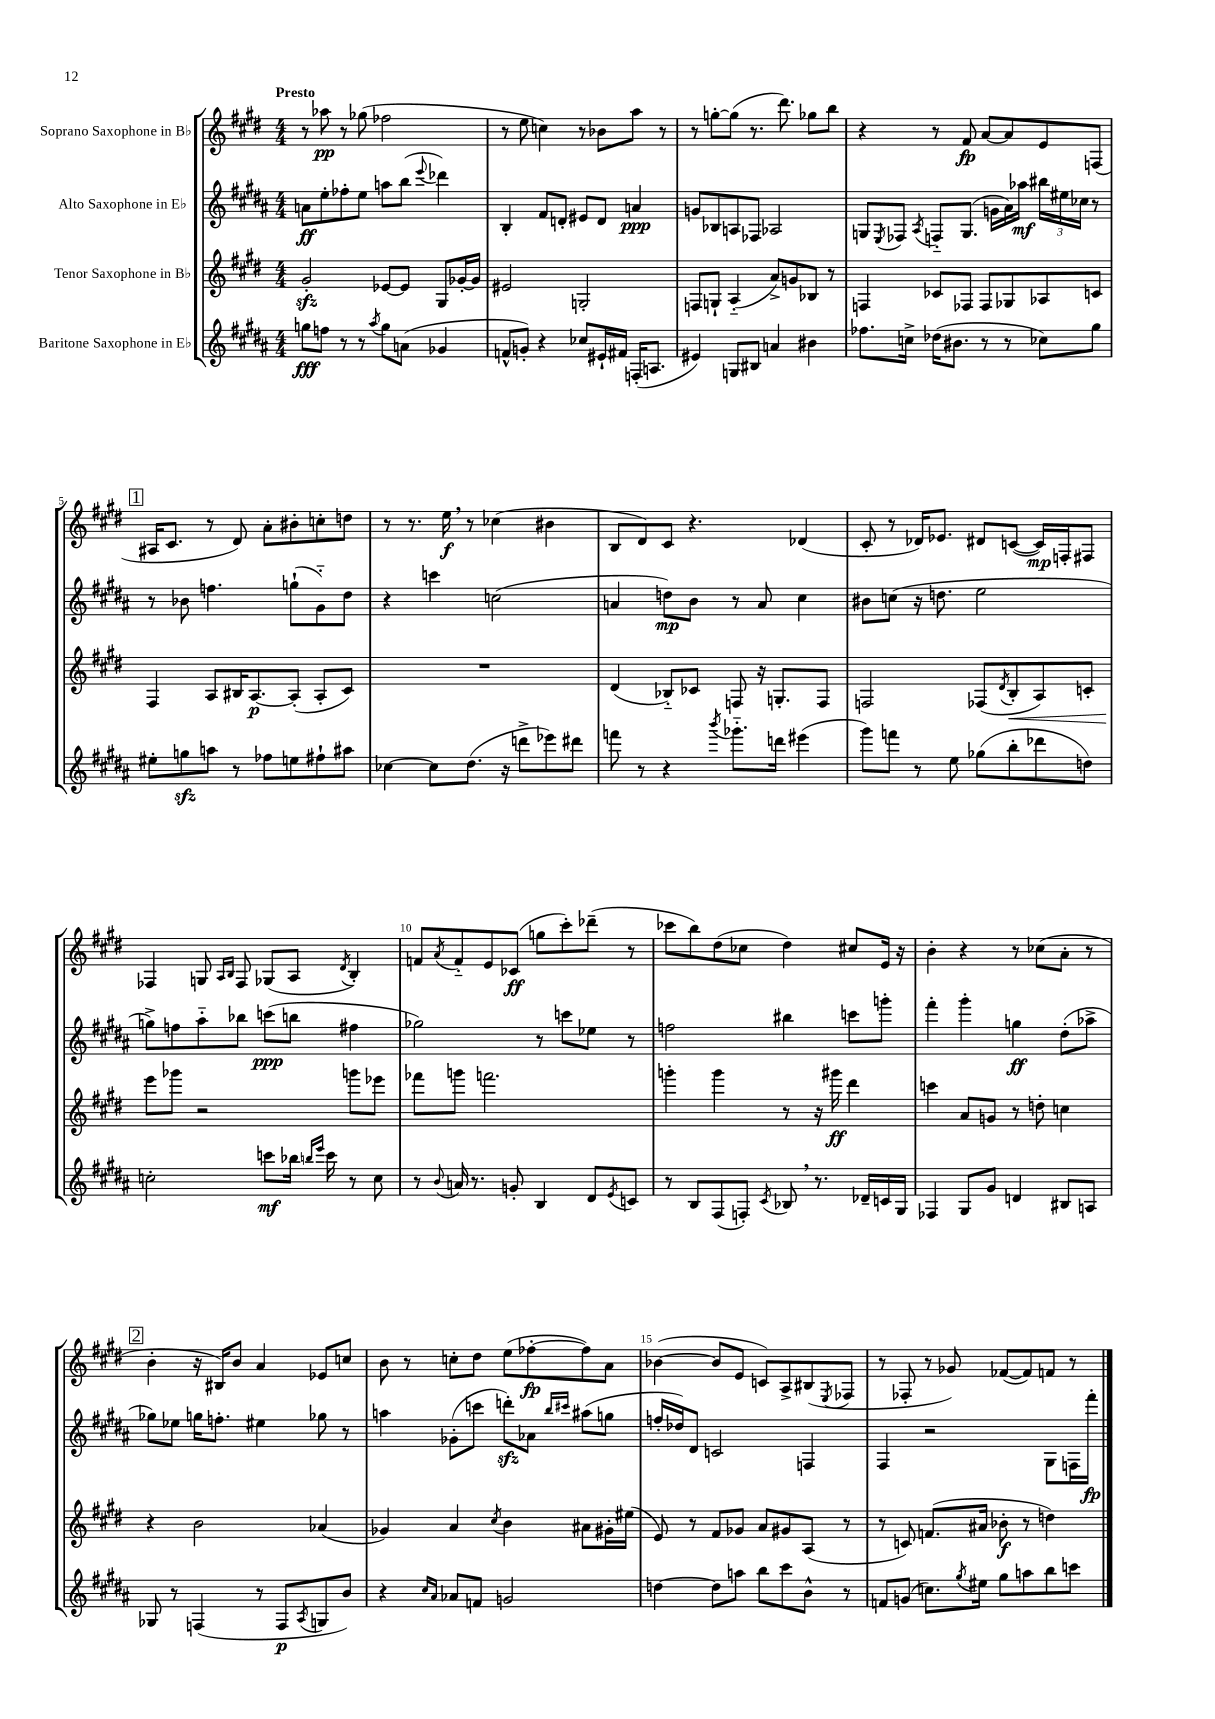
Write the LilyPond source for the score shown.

<<
\new StaffGroup <<
\new Staff = "s0" \with { instrumentName = "Soprano Saxophone in Bb" } {
    \clef treble \key e \major \numericTimeSignature \time 4/4 \tempo "Presto"
    r8 aes''8\pp r8 ges''8( fes''2 |
    r8 e''8 c''4) r8 bes'8 a''8 r8 |
    r8 g''8~-. g''8( r8. dis'''8.) ges''8 b''8 |
    r4 r8 fis'8\fp a'8~ a'8 e'8 f8( |
    \mark \markup { \box "1" } ais16 cis'8. r8 dis'8) a'8-. bis'8-. c''8-. d''8 |
    r8 r8. e''16\f \breathe r8 ces''4( bis'4 |
    b8 dis'8) cis'8 r4. des'4( |
    cis'8-. r8 des'16) ees'8. dis'8 c'8~( c'16\mp) f16-. fis8 |
    fes4 g8 \grace { a16 b16 } fes8 ges8( a8 \acciaccatura { dis'8 } b4-.) |
    f'8 \acciaccatura { a'8 } f'8-_ e'8 ces'8\ff( g''8 cis'''8-.) des'''8--( r8 |
    ces'''8 b''8) dis''8( ces''8 dis''4) cis''8 e'16 r16 |
    b'4-. r4 r8 ces''8( a'8-. r8 |
    \mark \markup { \box "2" } b'4-. r16 bis16) b'8 a'4 ees'8 c''8 |
    b'8 r8 c''8-. dis''8 e''8( fes''8~-.\fp fes''8) a'8 |
    bes'4~( bes'8 e'8 c'8) a8-> bis8( \acciaccatura { e8 } fes8 |
    r8 fes8-. r8 ges'8) fes'8~( fes'8) f'8 r8 \bar "|." |
}
\new Staff = "s1" \with { instrumentName = "Alto Saxophone in Eb" } {
    \clef treble \key b \major \numericTimeSignature \time 4/4
    a'8\ff e''8-. fes''8-. e''8 a''8 b''8( \appoggiatura { e'''8 } des'''4) |
    b4-. fis'8 d'8-. eis'8 d'8 a'4\ppp |
    g'8 bes8 a8 fes8 aes2 |
    g8 \acciaccatura { e8 } fes8 \acciaccatura { ais8 } f8-_ g8.( g'16 ais'16) aes''16\mf \tuplet 3/2 { bis''16 eis''16 ces''16 } r8 |
    \mark \markup { \box "1" } r8 bes'8 f''4. g''8-!( gis'8-_) dis''8 |
    r4 c'''4 c''2( |
    a'4 d''8\mp) b'8 r8 a'8 cis''4 |
    bis'8 c''8( r16 d''8. e''2 |
    g''8->) f''8 ais''8-_ bes''8 c'''8\ppp( b''8 fis''4 |
    ges''2) r8 c'''8 ees''8 r8 |
    f''2 bis''4 c'''8 g'''8-. |
    fis'''4-. gis'''4-. g''4\ff dis''8-.( aes''8-> |
    \mark \markup { \box "2" } ges''8) ees''8 g''16 f''8.-. eis''4 ges''8 r8 |
    a''4 ges'8-.( c'''8 d'''8-.\sfz) aes'8 \grace { b''16 cis'''16 } ais''8( g''8 |
    f''16-. des''16) dis'8 c'2 f4 |
    fis4 r2 gis8 f16 fis'''16-.\fp \bar "|." |
}
\new Staff = "s2" \with { instrumentName = "Tenor Saxophone in Bb" } {
    \clef treble \key e \major \numericTimeSignature \time 4/4
    gis'2-.\sfz ees'8~ ees'8 gis8 ges'16~-. ges'16 |
    eis'2 g2-. |
    f8 g8-! a4-_( a'8->) g'8 bes8 r8 |
    f4 ces'8 fes8 fes8 ges8 aes8 c'8 |
    \mark \markup { \box "1" } fis4 a8 bis16 a8.~\p a8-.( a8-. cis'8) |
    R1 |
    dis'4( bes8-_) ces'8 f8 r16 g8.-. f8 |
    f2 fes8( \acciaccatura { dis'8 } b8-.\< a8) c'8-. |
    e'''8\! ges'''8 r2 g'''8 ees'''8 |
    fes'''8 g'''8 f'''2. |
    g'''4-. g'''4 r8 r16 gis'''16\ff dis'''4 |
    c'''4 a'8 g'8 r8 d''8-. c''4 |
    \mark \markup { \box "2" } r4 b'2 aes'4( |
    ges'4) a'4 \acciaccatura { cis''8 } b'4 ais'8 gis'16-. eis''16( |
    e'8) r8 fis'8 ges'8 a'8 gis'8 a8( r8 |
    r8 c'8) f'8.( ais'16 bes'8-.\f r8 d''4) \bar "|." |
}
\new Staff = "s3" \with { instrumentName = "Baritone Saxophone in Eb" } {
    \clef treble \key b \major \numericTimeSignature \time 4/4
    g''8\fff f''8 r8 r8 \acciaccatura { ais''8 } g''8 a'8( ges'4 |
    f'8-^ g'8-.) r4 ces''8 eis'16-! fis'16 f16-.( a8. |
    eis'4) g8 bis8 a'4 bis'4 |
    fes''8. c''16-> des''16( bis'8. r8 r8 ces''8) gis''8 |
    \mark \markup { \box "1" } eis''8-. g''8\sfz a''8 r8 fes''8 e''8 fis''8-! ais''8 |
    ces''4~ ces''8 dis''8.( r16 d'''8-> ees'''8) dis'''8 |
    f'''8 r8 r4 \acciaccatura { b'''8 } ges'''8.-_ d'''16 eis'''4( |
    gis'''8) f'''8 r8 e''8 ges''8( b''8-. des'''8 d''8) |
    c''2-. c'''8\mf bes''16 \grace { b''16 e'''16 } c'''16 r8 c''8 |
    r8 \appoggiatura { b'8 } a'16 r8. g'8-. b4 dis'8 \acciaccatura { e'8 } c'8 |
    r8 b8 fis8( f8-.) \acciaccatura { cis'8 } bes8 \breathe r8. des'16-- c'16 gis16 |
    fes4 gis8 gis'8 d'4 bis8 a8 |
    \mark \markup { \box "2" } ges8 r8 f4( r8 f8\p \acciaccatura { ais8 } g8 b'8) |
    r4 \grace { cis''16 ais'16 } aes'8 f'8 g'2 |
    d''4~ d''8 a''8 b''8 cis'''8 b'8-^ r8 |
    f'8 g'8( c''8.) \acciaccatura { gis''8 } eis''16 gis''8 a''8 b''8 c'''8 \bar "|." |
}
>>
>>
\layout { \context { \Score \override BarNumber.break-visibility = ##(#f #t #t) barNumberVisibility = #(every-nth-bar-number-visible 5) } }
